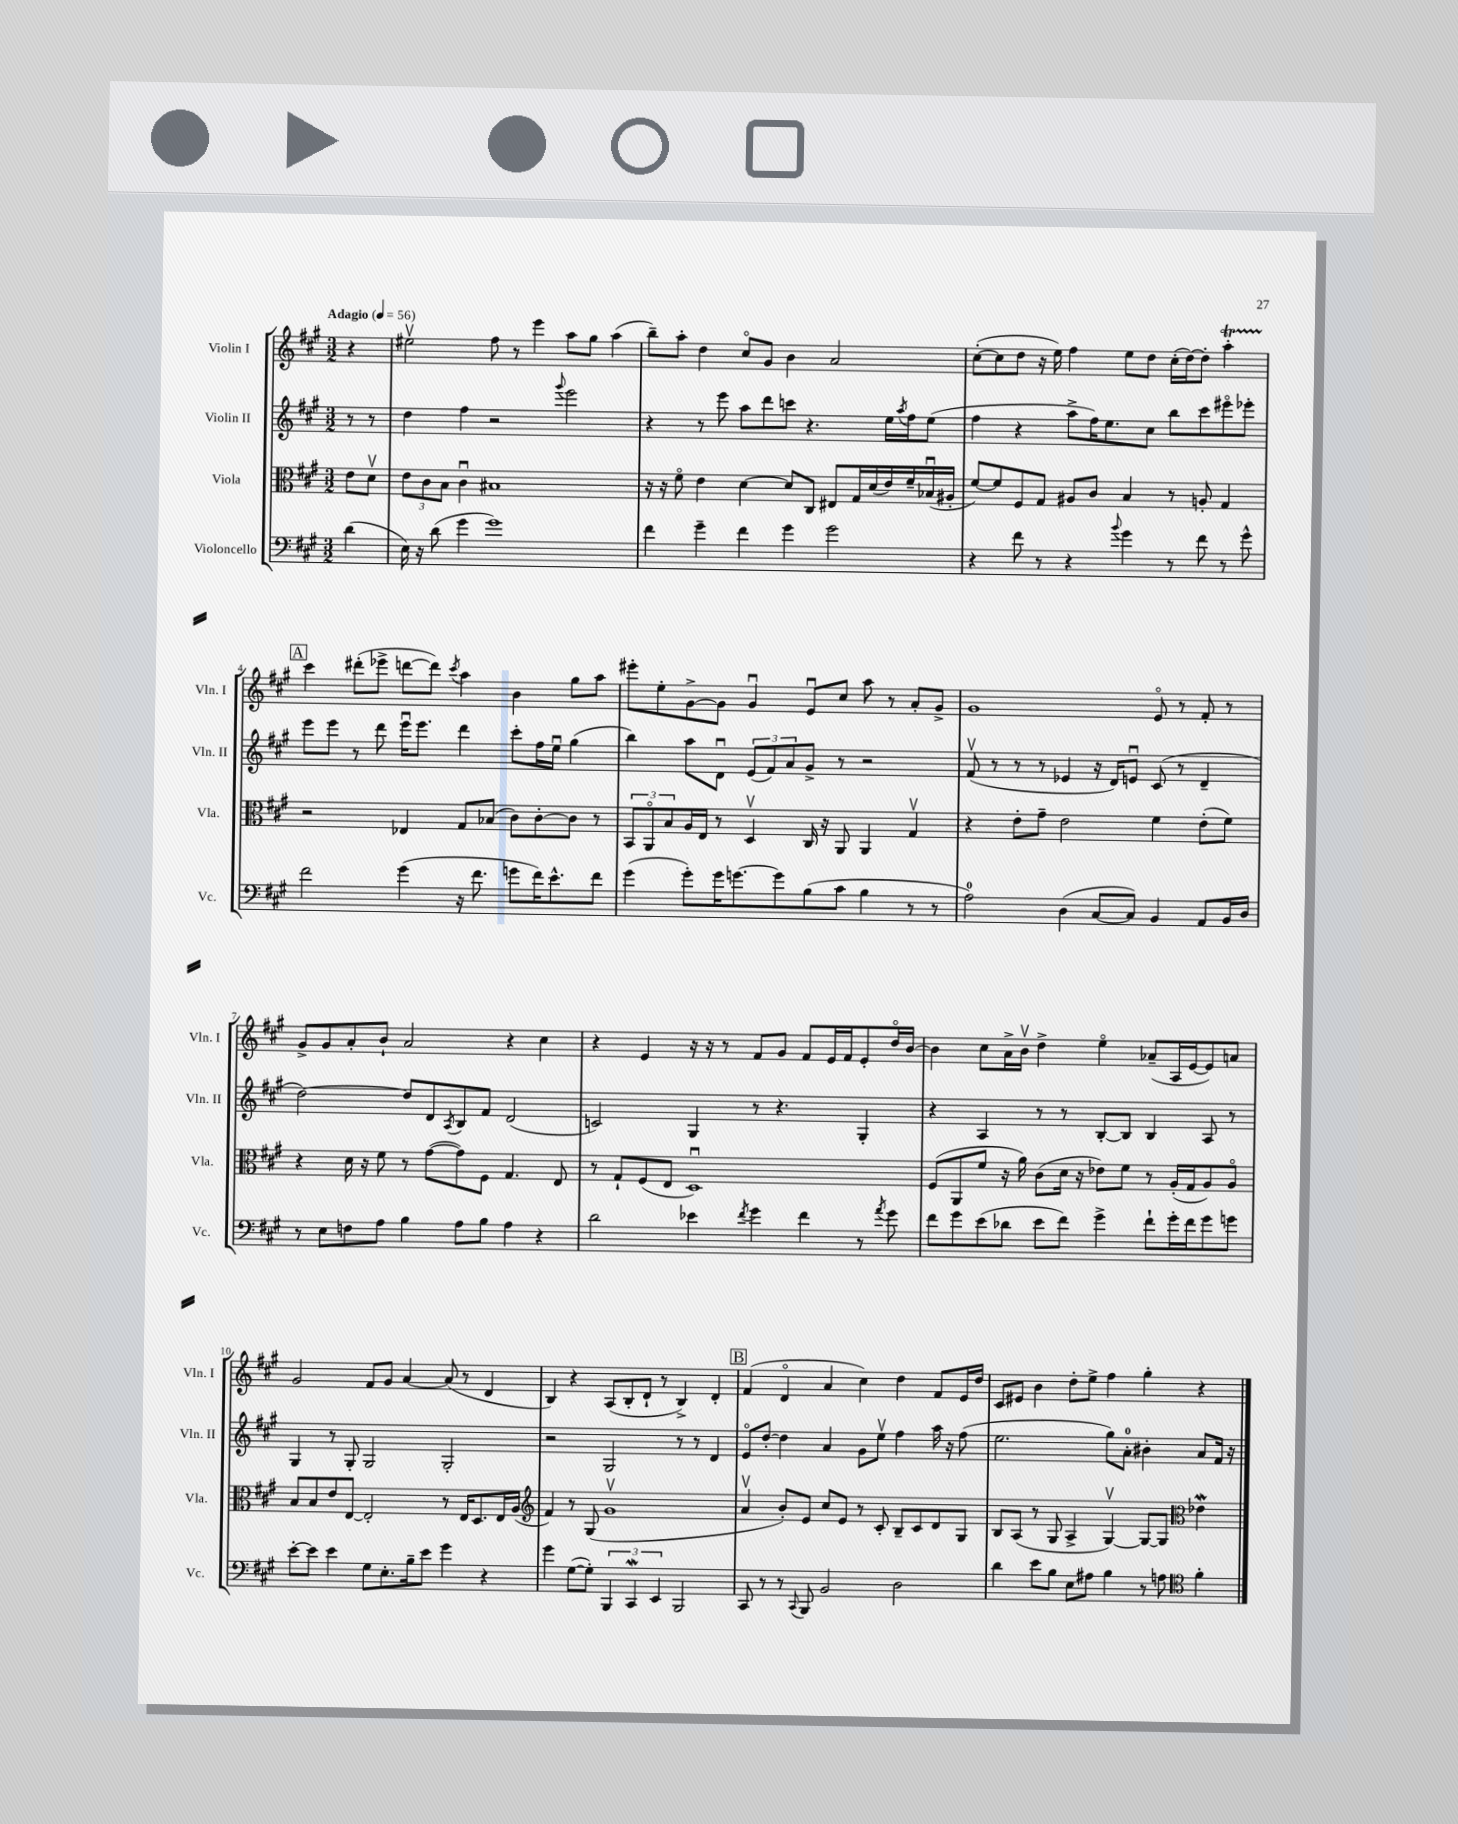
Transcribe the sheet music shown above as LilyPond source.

<<
\new StaffGroup <<
\new Staff = "s0" \with { instrumentName = "Violin I" shortInstrumentName = "Vln. I" } {
    \clef treble \key a \major \numericTimeSignature \time 3/2 \partial 4 \tempo "Adagio" 4 = 56
    r4 |
    eis''2\upbow fis''8 r8 e'''4 a''8 gis''8 a''4( |
    b''8--) a''8-. d''4 cis''8\flageolet gis'8 b'4 a'2 |
    cis''8~-.( cis''8 d''8 r16 e''16) fis''4 e''8 d''8 cis''16-.( d''16~) d''8-. a''4-.\startTrillSpan |
    \mark \markup { \box "A" } cis'''4\stopTrillSpan dis'''8-.( ees'''8-> d'''8~ d'''8) \acciaccatura { cis'''8 } a''4 b'4 gis''8 a''8 |
    eis'''8-. e''8-. gis'8~-> gis'8 gis'4\downbow e'8\downbow cis''8 a''8 r8 a'8-. gis'8-> |
    gis'1 e'8\flageolet r8 fis'8-. r8 |
    gis'8-> gis'8 a'8-. b'8-! a'2 r4 cis''4 |
    r4 e'4 r16 r16 r8 fis'8 gis'8 fis'8 e'16 fis'16 e'8-. d''16\flageolet b'16~ |
    b'4 cis''8 a'16-> b'16\upbow d''4-> e''4\flageolet aes'8--( a16 e'16~ e'8) a'8 |
    gis'2 fis'8 gis'8 a'4~ a'8( r8 d'4 |
    b4) r4 a8( b8-. d'8-! r8 b4->) d'4-. |
    \mark \markup { \box "B" } fis'4( d'4\flageolet a'4 cis''4) d''4 fis'8 e'16 d''16 |
    cis'8 eis'8 b'4 d''8-. e''8-> fis''4 gis''4-. r4 \bar "|." |
}
\new Staff = "s1" \with { instrumentName = "Violin II" shortInstrumentName = "Vln. II" } {
    \clef treble \key a \major \numericTimeSignature \time 3/2 \partial 4
    r8 r8 |
    d''4 fis''4 r2 \appoggiatura { gis'''8 } e'''2 |
    r4 r8 e'''8 a''8 d'''8 c'''8 r4. e''16 \acciaccatura { a''8 } fis''16 e''8( |
    fis''4 r4 a''8-> fis''16) e''8. cis''8 b''8 cis'''8 eis'''8\flageolet ees'''8-. |
    \mark \markup { \box "A" } e'''8 e'''8 r8 d'''8 e'''16\downbow e'''8. d'''4 cis'''8-. fis''16 e''16\downbow gis''4( |
    b''4) a''8 d'8\downbow \tuplet 3/2 { e'8( fis'8) a'8 } gis'8-> r8 r2 |
    fis'8\upbow( r8 r8 r8 ees'4 r16 d'16) e'8\downbow cis'8( r8 d'4-- |
    d''2~) d''8 d'8 \acciaccatura { a8 } b8 fis'8 d'2( |
    c'2) gis4 r8 r4. gis4-. |
    r4 a4 r8 r8 b8~-. b8 b4 a8 r8 |
    gis4 r8 gis8-. gis2 gis2-. |
    r2 gis2 r8 r8 d'4 |
    \mark \markup { \box "B" } e'8\flageolet d''8~-. d''4 a'4 gis'8 e''8\upbow fis''4 a''16 r16 fis''8( |
    e''2. gis''8) a'8-0-. bis'4-. a'8 fis'16 r16 \bar "|." |
}
\new Staff = "s2" \with { instrumentName = "Viola" shortInstrumentName = "Vla." } {
    \clef alto \key a \major \numericTimeSignature \time 3/2 \partial 4
    e'8 d'8\upbow |
    \tuplet 3/2 { e'8 cis'8 b8 } cis'4\downbow bis1 |
    r16 r16 fis'8\flageolet e'4 d'4~ d'8 cis8 eis8 gis16 d'16( e'16) fis'16-- bes16\downbow( ais16-. |
    fis'8~) fis'8 fis8 gis8 ais8 cis'8 b4 r8 a8-. gis4 |
    \mark \markup { \box "A" } r2 ees4 gis8 bes8( cis'8) cis'8~-. cis'8 r8 |
    \tuplet 3/2 { b,8 a,8\flageolet b8 } a16 e16 r8 d4\upbow cis16 r16 a,8 a,4 gis4\upbow |
    r4 e'8-. gis'8-- e'2 fis'4 e'8-.( fis'8) |
    r4 d'16 r16 fis'8 r8 gis'8~( gis'8) fis8 gis4. e8 |
    r8 gis8-! fis8( e8 d1\downbow) |
    fis8( a,8 fis'8 r16 a'16) cis'8( d'16 r16 ees'8) fis'8 r8 a16-.( gis16 a8) a8\flageolet |
    b8 b8 e'8 e8~ e2-. r8 e16 d8. e16 a16( |
    \clef treble fis'4) r8 gis8( gis'1\upbow |
    \mark \markup { \box "B" } a'4\upbow b'8-.) e'8 cis''8 e'8 r8 cis'8-. b8-- cis'8 d'8 gis8 |
    b8 a8( r8 gis8 a4-> gis4~\upbow) gis8~ gis8 \clef alto ees'4\mordent \bar "|." |
}
\new Staff = "s3" \with { instrumentName = "Violoncello" shortInstrumentName = "Vc." } {
    \clef bass \key a \major \numericTimeSignature \time 3/2 \partial 4
    d'4( |
    e16) r16 d'8( gis'4 gis'1) |
    fis'4 gis'4-- fis'4 gis'4 gis'2 |
    r4 fis'8 r8 r4 \appoggiatura { b'8 } gis'4 r8 fis'8 r8 gis'8-^ |
    \mark \markup { \box "A" } fis'2 gis'4( r16 fis'8. g'8 fis'16) e'8.-^ fis'8 |
    gis'4( gis'8-.) gis'16 g'8.~ g'8 b8( cis'8 b4 r8 r8 |
    a2-0) d4( cis8~ cis8) b,4 a,8 b,16 d16 |
    r8 e8 f8 a8 b4 a8 b8 a4 r4 |
    d'2 ees'4 \acciaccatura { fis'8 } gis'4 fis'4 r8 \acciaccatura { a'8 } gis'8 |
    fis'8 gis'8 e'8( des'8 e'8 fis'8) gis'4-> fis'8-! gis'16-. fis'16 gis'8 g'8 |
    e'8~-. e'8 e'4 gis8 e8.-. b16-- e'8 gis'4 r4 |
    gis'4 gis8~( gis8-.) \tuplet 3/2 { b,,4 cis,4\mordent e,4 } b,,2 |
    \mark \markup { \box "B" } cis,8 r8 r8 \appoggiatura { cis,8 } b,,8 b,2 d2 |
    d'4 e'8 b8 e8 ais8 b4 r8 a8 \clef tenor fis'4-. \bar "|." |
}
>>
>>
